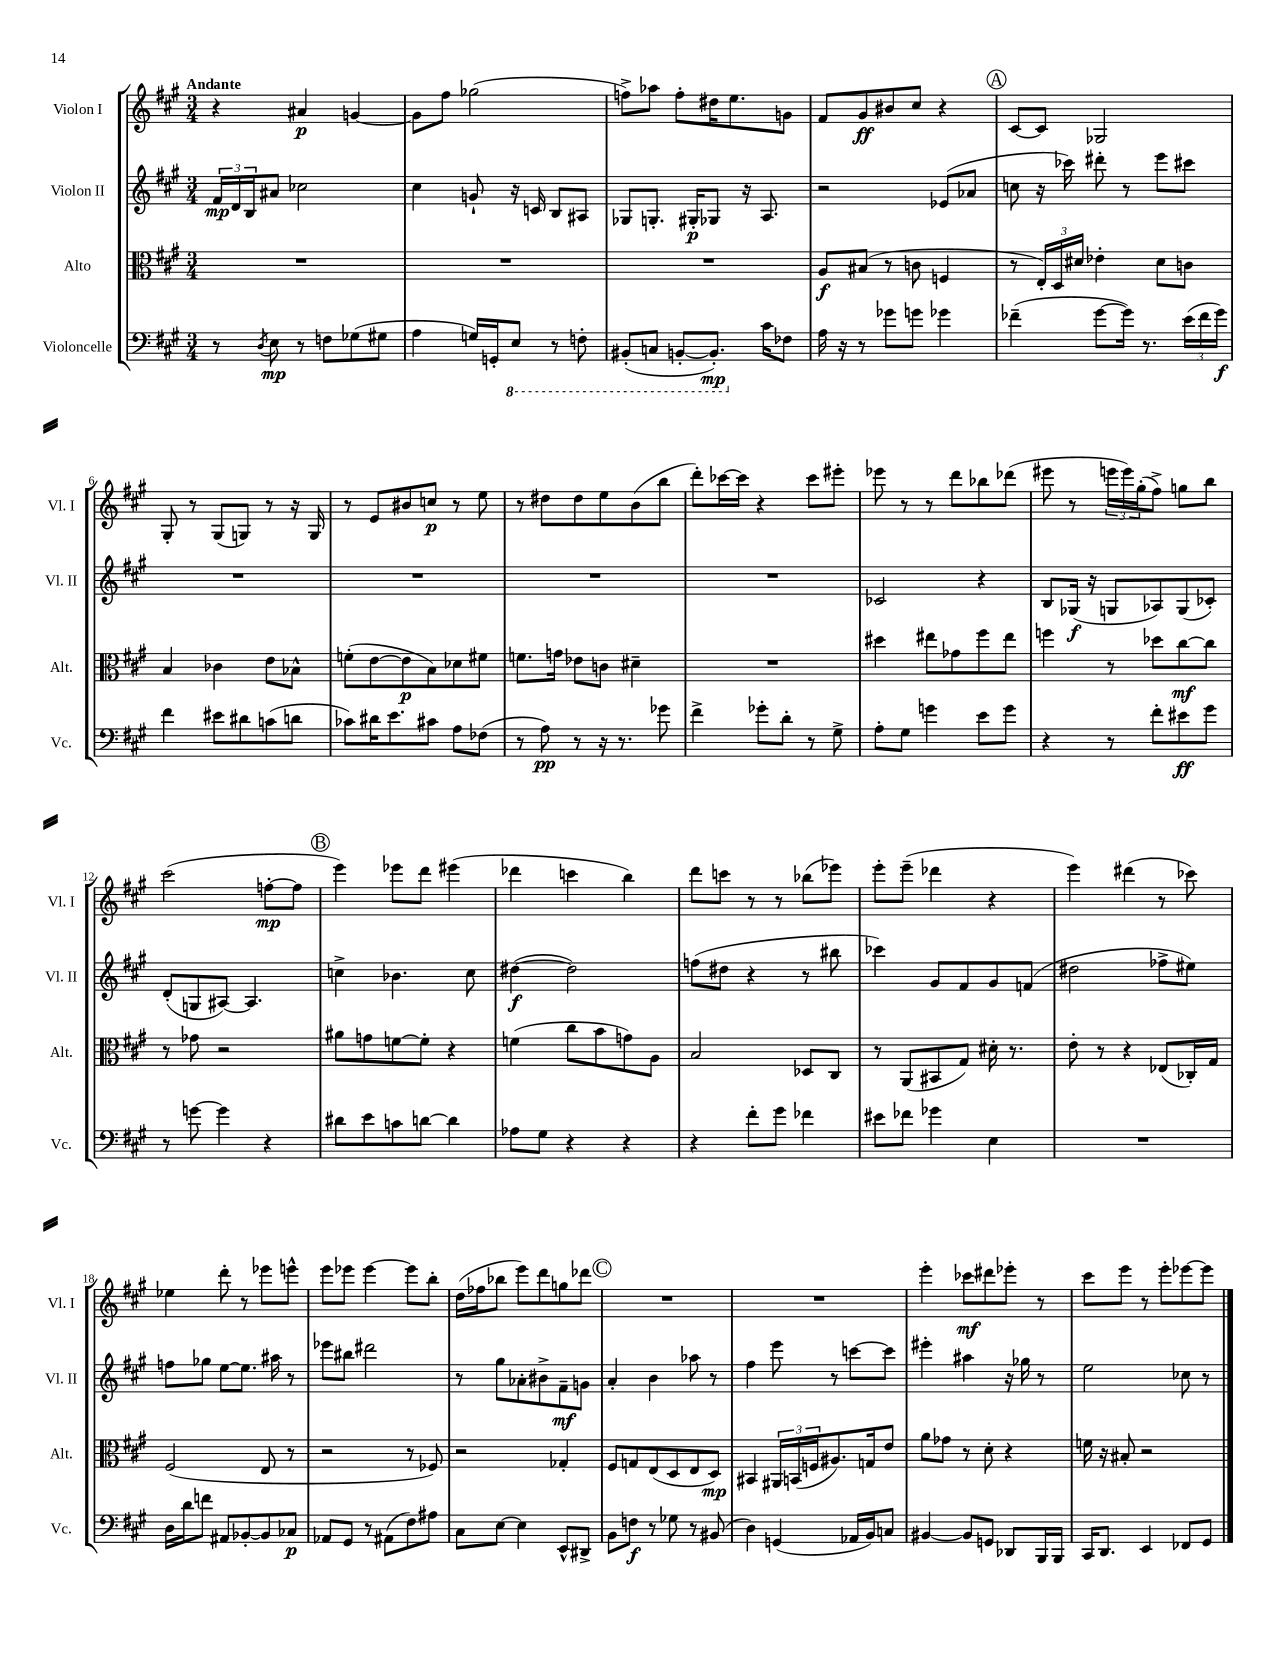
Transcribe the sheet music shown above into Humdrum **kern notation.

**kern	**kern	**kern	**kern
*staff4	*staff3	*staff2	*staff1
*clefF4	*clefC3	*clefG2	*clefG2
*k[f#c#g#]	*k[f#c#g#]	*k[f#c#g#]	*k[f#c#g#]
*M3/4	*M3/4	*M3/4	*M3/4
8r	2.r	24f#	4r
.	.	24d	.
.	.	24B	.
8qD	.	.	.
8E	.	8a#	.
8r	.	2cc-	4a#
8F	.	.	.
(8G-	.	.	[4g
8G#	.	.	.
=	=	=	=
4A	2.r	4cc#	8g]
.	.	.	8ff#
16G)	.	8g`	(2gg-
16GG'	.	.	.
8EE	.	16r	.
.	.	16c	.
8r	.	8B	.
8FF'	.	8A#	.
=	=	=	=
(8BBB#'	2.r	8G-	8ff^)
8CC	.	8.G'	8aa-
[8BBB'	.	.	8ff'
.	.	16G#'	.
8.BBB'])	.	8G-	16dd#
.	.	.	8.ee
.	.	16r	.
16c#	.	8.A	.
8F-	.	.	8g
=	=	=	=
16A	8A	2r	8f#
16r	.	.	.
8r	(8B#	.	8g#
8g-	8r	.	8b#
8g	8c	.	8cc#
4g-	4F	(8e-	4r
.	.	8a-	.
=	=	=	=
(4f-~	8r	8cc	[8c#
.	24E')	16r	8c#]
.	24D	.	.
.	.	16ccc-)	.
.	24d#	.	.
[8g#	4e-'	8ddd#'	2G-
16g#])	.	8r	.
8.r	.	.	.
.	8d#	8eee	.
(24e	8c	8ccc#	.
24f-	.	.	.
24g#)	.	.	.
=	=	=	=
4f#	4B	2.r	8G#'
.	.	.	8r
8e#	4c-	.	(8G#
8d#	.	.	8G)
(8c	8e	.	8r
8d	8B-^^	.	16r
.	.	.	16G
=	=	=	=
8c-)	(8f'	2.r	8r
16d#	[8e	.	8e
8.e	.	.	.
.	8e]	.	8b#
8c#	8B)	.	8cc
8A	8d-	.	8r
(8F-	8f#	.	8ee
=	=	=	=
8r	8.f	2.r	8r
8A)	.	.	8dd#
.	16g	.	.
8r	8e-	.	8dd#
16r	8c	.	8ee
8.r	.	.	.
.	4d#~	.	(8b
8g-	.	.	8bb
=	=	=	=
4f#^	2.r	2.r	8ddd')
.	.	.	[16ccc-
.	.	.	16ccc-]
8g-'	.	.	4r
8d'	.	.	.
8r	.	.	8ccc-
8G#^	.	.	8eee#'
=	=	=	=
8A'	4dd#	2c-	8eee-
8G#	.	.	8r
4g	8ee#	.	8r
.	8g-	.	8ddd
8e	8ff#	4r	8bb-
8g	8ee#	.	(8ddd-
=	=	=	=
4r	4ff	8B	8eee#
.	.	(16G-	8r
.	.	16r	.
8r	8r	8G	24eee
.	.	.	24eee)
.	.	.	(24gg#'
8f#'	8dd-	8A-)	8ff#^)
8e#	[8cc#	(8G	8gg
8g#	8cc#]	8c-')	8bb
=	=	=	=
8r	8r	(8d'	(2ccc#
[8g	8g-	8G	.
4g]	2r	[8A#)	.
.	.	4.A#]	.
4r	.	.	[8ff'
.	.	.	8ff]
=	=	=	=
8d#	8a#	4cc^	4eee)
8e	8g	.	.
8c	[8f	4.b-	8eee-
[8d	8f']	.	8ddd
4d]	4r	.	(4eee#
.	.	8cc	.
=	=	=	=
8A-	(4f	([4dd#	4ddd-
8G#	.	.	.
4r	8cc#	2dd#])	4ccc
.	8b	.	.
4r	8g)	.	4bb)
.	8A	.	.
=	=	=	=
4r	2B	(8ff	8ddd
.	.	8dd#	8ccc
8f#'	.	4r	8r
8g#	.	.	8r
4f-	8D-	8r	(8bb-
.	8C#	8bb#	8eee-)
=	=	=	=
8e#	8r	4ccc-)	8eee'
8f-	(8AA	.	(8eee~
4g-	8BB#	8g#	4ddd-
.	8G#)	8f#	.
4E	16d#'	8g#	4r
.	8.r	.	.
.	.	(8f	.
=	=	=	=
2.r	8e'	2dd#	4eee)
.	8r	.	.
.	4r	.	(4ddd#
.	(8E-	8ff-^	8r
.	16C-')	8ee#)	8ccc-)
.	16G#	.	.
=	=	=	=
16D	(2F#	8ff	4ee-
16d	.	.	.
8f	.	8gg-	.
8AA#	.	[8ee	8ddd'
[8BB-'	.	8.ee]	8r
8BB-]	8E	.	8eee-
.	.	16aa#	.
8C-	8r	8r	8eee^^
=	=	=	=
8AA-	2r	8eee-	8eee
8GG#	.	8bb#	8eee-
8r	.	2ddd#	[4eee-
(8AA#	.	.	.
8F#)	8r	.	8eee-]
8A#	8F-)	.	8bb'
=	=	=	=
8C#	2r	8r	(16dd
.	.	.	16ff-
[8E	.	8gg#	8bb-
4E]	.	8a-'	8eee)
.	.	8b#^	8ddd
8EE^^	4G-'	8f#~	8gg
8DD#^	.	8g	8ddd-
=	=	=	=
8BB	8F#	4a'	2.r
8F	8G	.	.
8r	(8E	4b	.
8G-	8D	.	.
8r	8E	8aa-	.
(8BB#	8D)	8r	.
=	=	=	=
4D)	4BB#	4ff#	2.r
(4GG	24AA#	8eee	.
.	(24BB	.	.
.	24F	.	.
.	8.A#)	8r	.
16AA-	.	[8ccc	.
16BB)	16G	.	.
8C	8e	8ccc]	.
=	=	=	=
[4BB#	8a	4eee#'	4eee'
.	8g-	.	.
8BB#]	8r	4aa#	8ccc-
8GG	8d'	.	8ddd#
8DD-	4r	16r	8eee-'
.	.	16gg-	.
16BBB	.	8r	8r
16BBB	.	.	.
=	=	=	=
16CC#	16f	2ee	8ccc#
8.DD	16r	.	.
.	8B#'	.	8eee
4EE	2r	.	8r
.	.	.	8eee'
8FF-	.	8cc-	[8eee-
8GG#	.	8r	8eee-]
==	==	==	==
*-	*-	*-	*-
